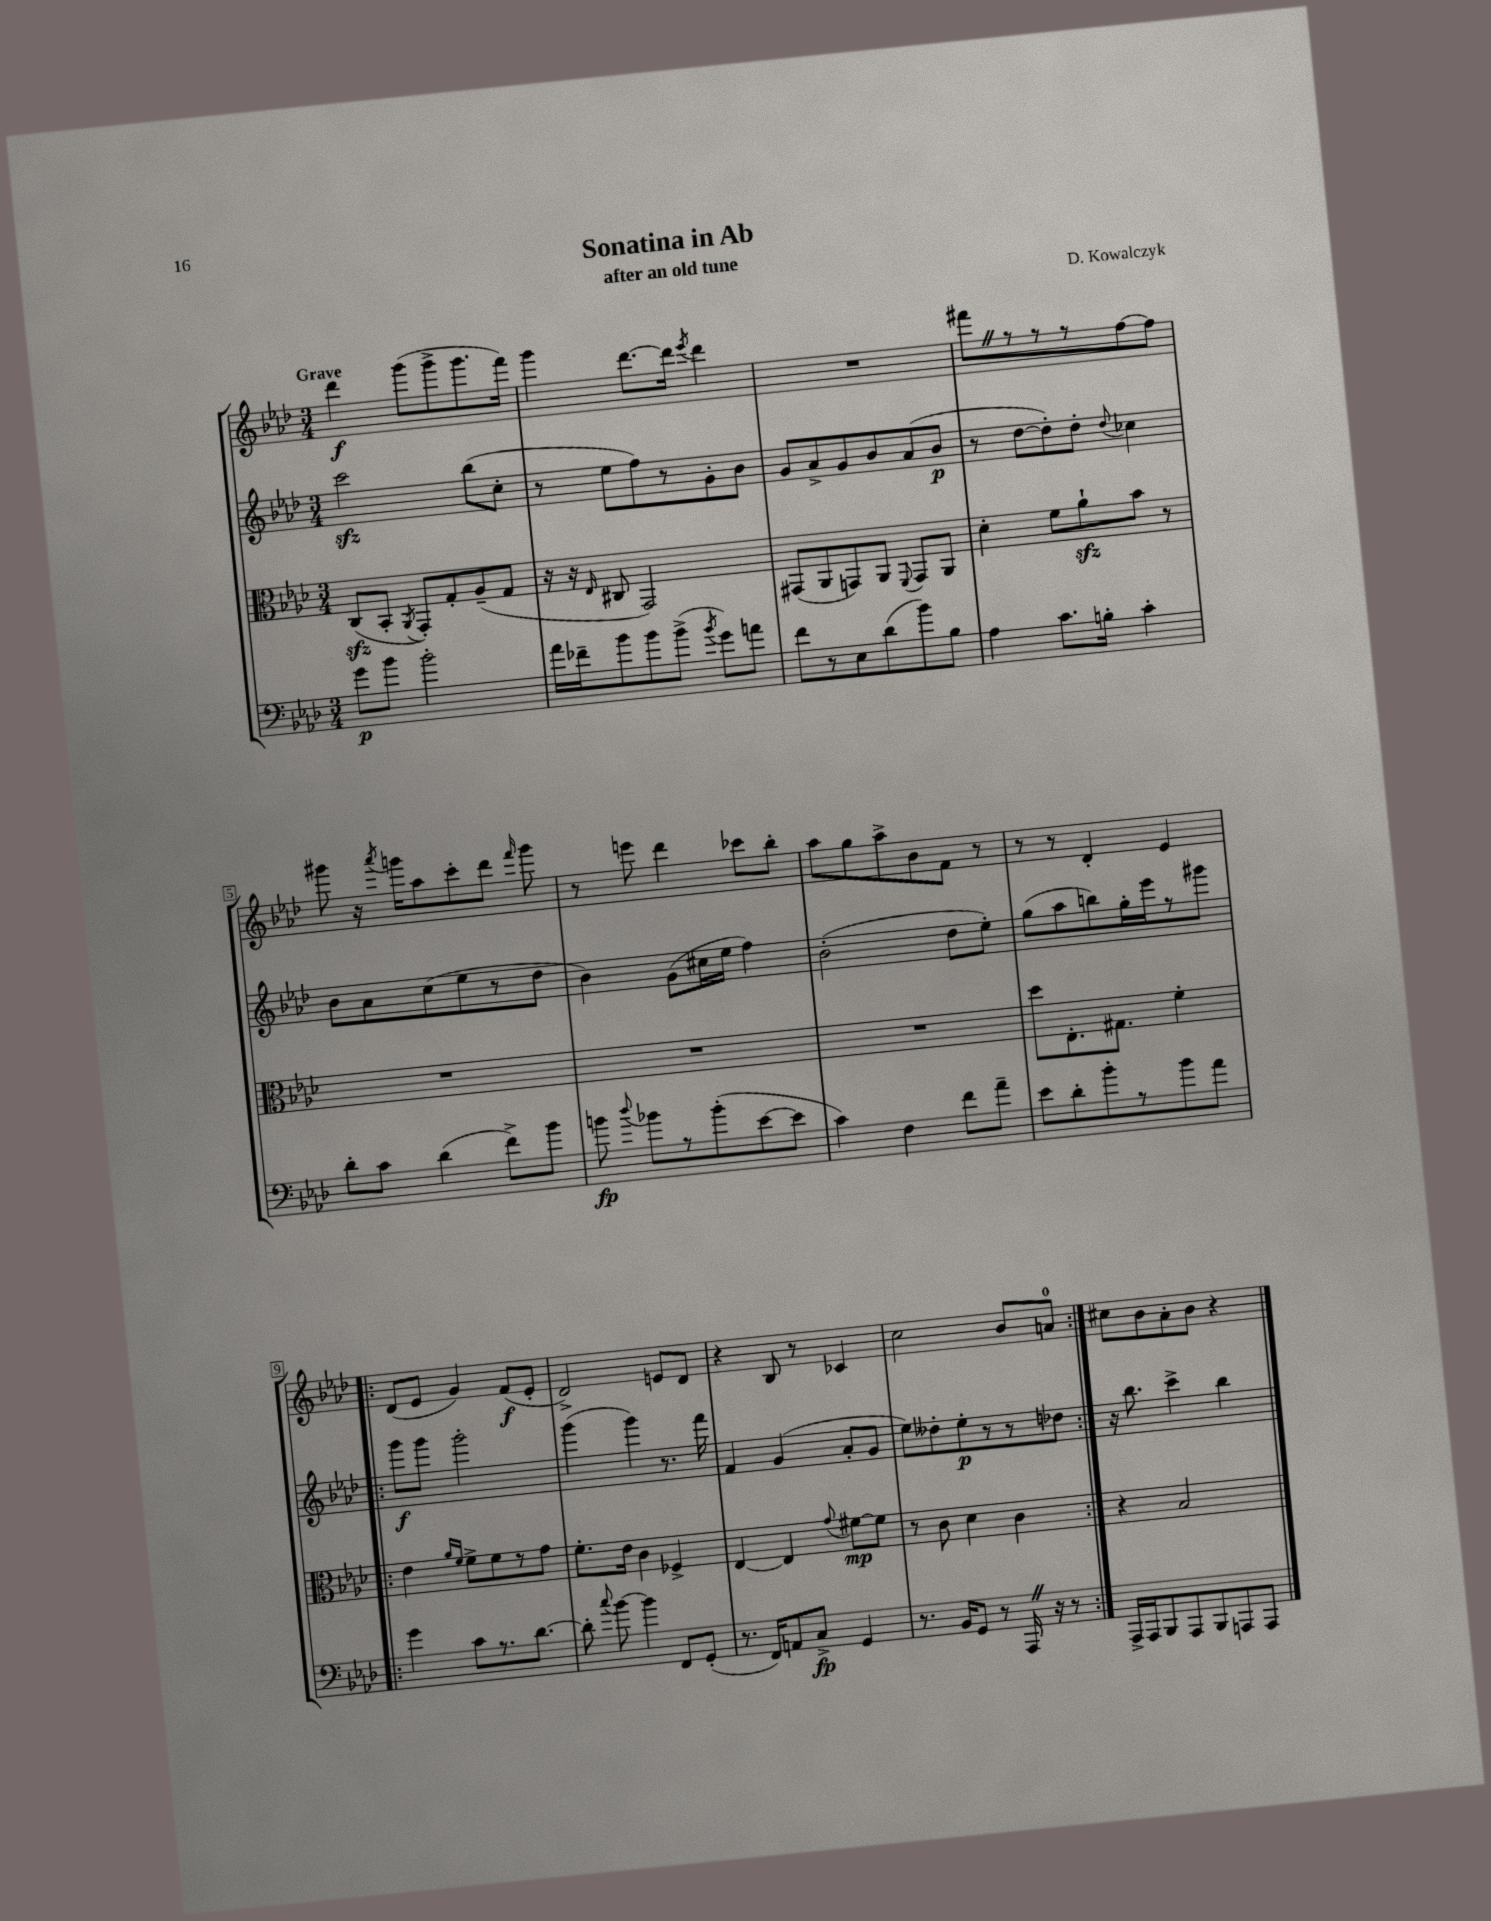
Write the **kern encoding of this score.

**kern	**dynam	**kern	**dynam	**kern	**dynam	**kern	**dynam
*part4	*part4	*part3	*part3	*part2	*part2	*part1	*part1
*staff4	*staff4	*staff3	*staff3	*staff2	*staff2	*staff1	*staff1
*clefF4	*	*clefC3	*	*clefG2	*	*clefG2	*
*k[b-e-a-d-]	*	*k[b-e-a-d-]	*	*k[b-e-a-d-]	*	*k[b-e-a-d-]	*
*M3/4	*	*M3/4	*	*M3/4	*	*M3/4	*
=1	=1	=1	=1	=1	=1	=1	=1
!	!	!	!	!	!	!LO:TX:a:B:t=Grave	!
8g\L	p	(8Czz/L	.	2ccczz\	.	4ddd-\	f
8b-\J	.	8BB-'/J	.	.	.	.	.
.	.	8qAA-/	.	.	.	.	.
2b-'\	.	8GG'/L)	.	.	.	(8ggg\L	.
.	.	8G'/	.	.	.	8ggg^\	.
.	.	(8A-~/	.	(8bb-\L	.	8.ggg\	.
.	.	8G/J	.	8cc'\J	.	.	.
.	.	.	.	.	.	16fff\Jk)	.
=2	=2	=2	=2	=2	=2	=2	=2
16a-\LL	.	16r	.	8r	.	4ggg\	.
16f-X~\J	.	16r	.	.	.	.	.
.	.	16qqE-/	.	.	.	.	.
8b-\	.	8C#X/	.	8ee-\L	.	.	.
8b-\	.	2GG/)	.	8ff\)	.	[8.ddd-\L	.
(8b-^\J	.	.	.	8r	.	.	.
.	.	.	.	.	.	16ddd-\Jk]	.
8qb-/	.	.	.	.	.	8qeee-/	.
8g\L)	.	.	.	8g'\	.	4ddd-\	.
8an\J	.	.	.	8b-\J	.	.	.
=3	=3	=3	=3	=3	=3	=3	=3
8f\L	.	(8GG#X/L	.	8g/L	.	2.r	.
8r	.	8AA-/	.	8a-^/	.	.	.
8E-\	.	8GGn/)	.	8g/	.	.	.
(8d-\	.	8AA-/J	.	8b-/	.	.	.
.	.	8qqFF/	.	.	.	.	.
8b-\)	.	8GG/L	.	(8a-/	.	.	.
8B-\J	.	8AA-/J	.	8b-/J	p	.	.
=4	=4	=4	=4	=4	=4	=4	=4
4A-\	.	4d-'\	.	8r	.	8fff#XZ\L	.
.	.	.	.	[8dd-\L	.	8r	.
8.c\L	.	8f\L	.	8dd-'\])	.	8r	.
.	.	8a-zz`\	.	8dd-'\J	.	8r	.
16Bn'\Jk	.	.	.	.	.	.	.
.	.	.	.	8qqdd-/	.	.	.
4c'\	.	8b-\J	.	4cc-X\	.	[8ff\	.
.	.	8r	.	.	.	8ff\J]	.
!!LO:LB:g=z
=5	=5	=5	=5	=5	=5	=5	=5
8d-'\L	.	2.r	.	8b-\L	.	8ggg#X\	.
8c\J	.	.	.	8a-\	.	16r	.
.	.	.	.	.	.	8qaaa-/	.
.	.	.	.	.	.	16gggn\KL	.
(4d-\	.	.	.	(8cc\	.	8aa-\	.
.	.	.	.	8ee-\	.	8ccc'\	.
8f^\L)	.	.	.	8r	.	8ddd-\J	.
.	.	.	.	.	.	16qqfff/	.
8b-\J	.	.	.	8dd-\J	.	8ggg\	.
=6	=6	=6	=6	=6	=6	=6	=6
8bn\	fp	2.r	.	4b-\)	.	8r	.
8qqdd-/	.	.	.	.	.	.	.
8b-X\L	.	.	.	.	.	8eeen\	.
8r	.	.	.	(8g\L	.	4ddd-\	.
(8b-'\	.	.	.	16cc#X\L	.	.	.
.	.	.	.	16ee-\JJ	.	.	.
[8e-\	.	.	.	4ff\)	.	8ccc-X\L	.
8e-\J]	.	.	.	.	.	8bb-'\J	.
=7	=7	=7	=7	=7	=7	=7	=7
4c\)	.	2.r	.	(2b-'\	.	8aa-\L	.
.	.	.	.	.	.	8gg\	.
4F\	.	.	.	.	.	8aa-^\	.
.	.	.	.	.	.	8b-\	.
8f\L	.	.	.	8dd-\L	.	8f\J	.
8a-~\J	.	.	.	8ee-'\J)	.	8r	.
=8	=8	=8	=8	=8	=8	=8	=8
8e-\L	.	8dd-\L	.	(8gg\L	.	8r	.
8d-'\	.	8.E-'\	.	8aa-\	.	8r	.
8b-'\	.	.	.	8bbn\)	.	4d-'/	.
.	.	8.G#X\J	.	.	.	.	.
8r	.	.	.	16gg'\L	.	.	.
.	.	.	.	16eee-\J	.	.	.
8b-\	.	4f'\	.	8r	.	4e-/	.
8a-\J	.	.	.	8ggg#X\J	.	.	.
!!LO:LB:g=z
=9!|:	=9!|:	=9!|:	=9!|:	=9!|:	=9!|:	=9!|:	=9!|:
4g\	.	4e-\	.	8ggg\L	f	(8d-/L	.
.	.	.	.	8ggg\J	.	8e-/J	.
.	.	16qqa-/LL	.	.	.	.	.
.	.	16qqf/JJ	.	.	.	.	.
8c\L	.	8f^\L	.	2ggg'\	.	4g/)	.
8.r	.	8f\	.	.	.	.	.
.	.	8r	.	.	.	(8f/L	f
[8.d-\J	.	.	.	.	.	.	.
.	.	8g\J	.	.	.	8e-'/J	.
=10	=10	=10	=10	=10	=10	=10	=10
8d-'\]	.	8.f'\L	.	(4ggg\	.	2d-^/)	.
8qqcc/	.	.	.	.	.	.	.
[8b-\	.	.	.	.	.	.	.
.	.	16e-\Jk	.	.	.	.	.
4b-\]	.	4c\	.	4ggg\)	.	.	.
8FF/L	.	4F-X^/	.	8.r	.	8en/L	.
(8GG'/J	.	.	.	.	.	8d-/J	.
.	.	.	.	16fff\	.	.	.
=11	=11	=11	=11	=11	=11	=11	=11
8.r	.	[4E-/	.	4f/	.	4r	.
16FF/KL)	.	.	.	.	.	.	.
8AAn/	.	4E-/]	.	(4g/	.	8B-/	.
8C^/J	fp	.	.	.	.	8r	.
.	.	8qqg/	.	.	.	.	.
4GG/	.	[8f#X\L	mp	8a-'/L	.	4c-X/	.
.	.	8f#\J]	.	8g/J	.	.	.
=12	=12	=12	=12	=12	=12	=12	=12
8.r	.	8r	.	8ee-\L)	.	2cc\	.
.	.	8c\	.	8dd--X'\	.	.	.
16BB-/KL	.	.	.	.	.	.	.
8GG/J	.	4d-\	.	8ee-'\	p	.	.
8r	.	.	.	8r	.	.	.
16AAA-Z/	.	4c\	.	8r	.	8b-/L	.
16r	.	.	.	.	.	.	.
8r	.	.	.	8dd-X\J	.	8an/J	.
=13:|!	=13:|!	=13:|!	=13:|!	=13:|!	=13:|!	=13:|!	=13:|!
16AAA-^/LL	.	4r	.	16r	.	8cc#X\L	.
16AAA-/J	.	.	.	8.bb-\	.	.	.
8BBB-/	.	.	.	.	.	8b-\	.
8AAA-/	.	2B-/	.	4ccc^\	.	8a-'\	.
8BBB-/	.	.	.	.	.	8b-\J	.
8AAAn/	.	.	.	4bb-\	.	4r	.
8AAA/J	.	.	.	.	.	.	.
==	==	==	==	==	==	==	==
*-	*-	*-	*-	*-	*-	*-	*-
